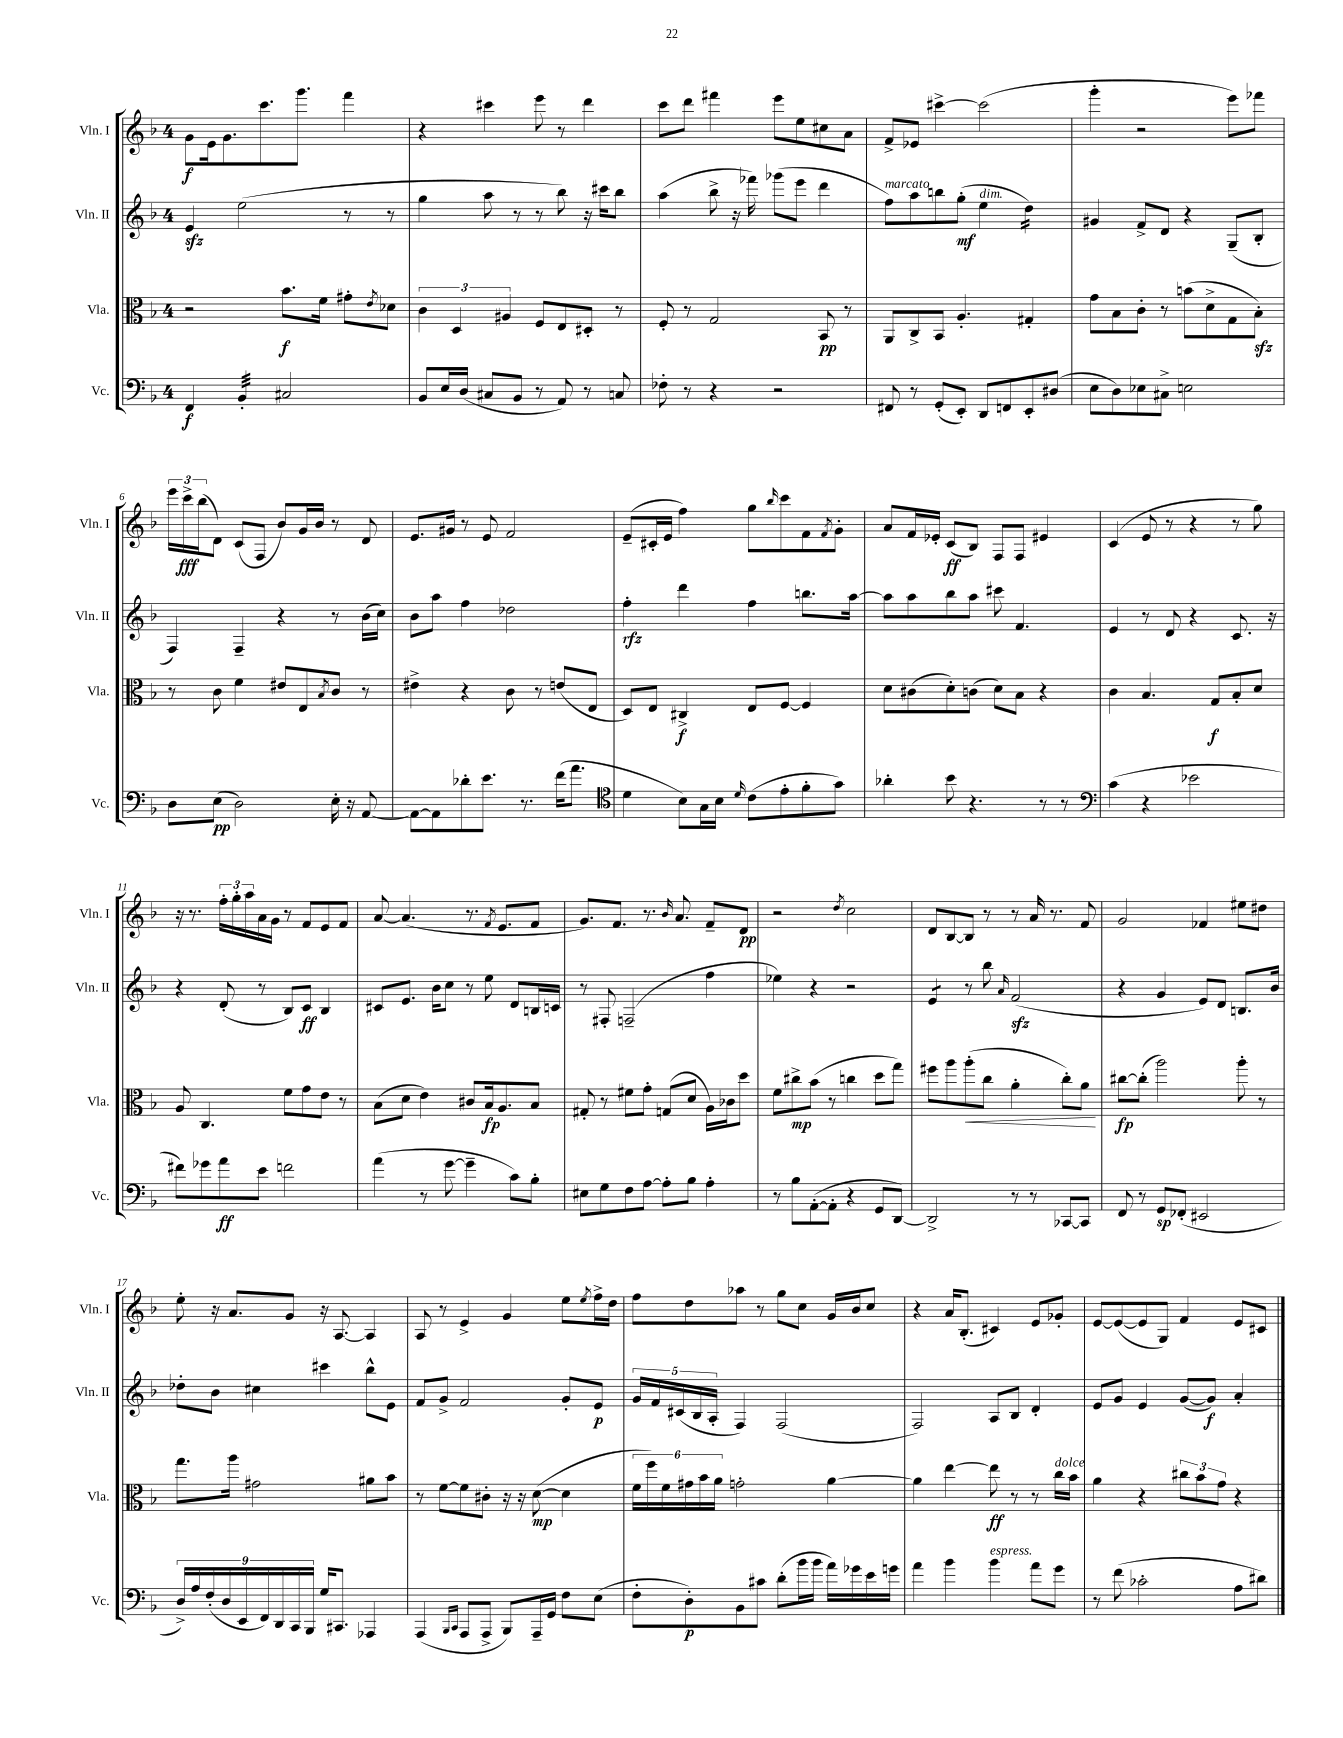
<<
\new StaffGroup <<
\new Staff = "s0" \with { instrumentName = "Vln. I" shortInstrumentName = "Vln. I" } {
    \clef treble \key f \major \once \override Staff.TimeSignature.style = #'single-digit \time 4/4
    g'8\f e'16 g'8. c'''8. g'''8. f'''4 |
    r4 cis'''4 e'''8 r8 d'''4 |
    c'''8 d'''8 fis'''4 e'''8 e''8 cis''8 a'8 |
    f'8-> ees'8 cis'''4~-> cis'''2( |
    g'''4-. r2 e'''8) fes'''8 |
    \tuplet 3/2 { e'''16 c'''16->\fff bes''16( } d'8) c'8( f8 bes'8) g'16 bes'16 r8 d'8 |
    e'8. gis'16 r8 e'8 f'2 |
    e'8--( cis'16-. e'16 f''4) g''8 \grace { bes''16 } c'''8 f'8 \acciaccatura { f'8 } g'8-. |
    a'8 f'16 ees'16-. c'8\ff( bes8) f8 f8 eis'4 |
    c'4( e'8 r8 r4 r8 g''8) |
    r16 r8. \tuplet 3/2 { f''16-. g''16-. a''16 } a'16 g'16 r8 f'8 e'8 f'8 |
    a'8~ a'4.( r8. \acciaccatura { f'8 } e'8. f'8 |
    g'8.) f'8. r8. \grace { bes'16 } a'8. f'8-- d'8\pp |
    r2 \acciaccatura { d''8 } c''2 |
    d'8 bes8~ bes8 r8 r8 a'16 r8. f'8 |
    g'2 fes'4 eis''8 dis''8 |
    e''8-. r16 a'8. g'8 r16 a8.~ a4 |
    a8 r8 e'4-> g'4 e''8 \acciaccatura { e''8 } f''16-> d''16 |
    f''8 d''8 aes''8 r8 g''8 c''8 g'16 bes'16 c''8 |
    r4 a'16 bes8.-.( cis'4) e'8 ges'8-. |
    e'8~ e'8~( e'8 g8) f'4 e'8 cis'8 \bar "|." |
}
\new Staff = "s1" \with { instrumentName = "Vln. II" shortInstrumentName = "Vln. II" } {
    \clef treble \key f \major \once \override Staff.TimeSignature.style = #'single-digit \time 4/4
    e'4\sfz e''2( r8 r8 |
    g''4 a''8 r8 r8 bes''8) r16 cis'''16 bes''8 |
    a''4( bes''8-> r16 fes'''16) ges'''8( e'''8 d'''4 |
    f''8^\markup { \italic "marcato" }) a''8 b''8 g''8-.\mf( e''4^\markup { \italic "dim." } d''4:16) |
    gis'4 f'8-> d'8 r4 g8--( bes8-. |
    f4) f4-- r4 r8 bes'16( c''16) |
    bes'8 a''8 f''4 des''2 |
    f''4-.\rfz d'''4 f''4 b''8. a''16~ |
    a''8 a''8 bes''8 a''8 cis'''8 f'4. |
    e'4 r8 d'8 r4 c'8. r16 |
    r4 d'8-.( r8 bes8) c'8\ff bes4 |
    cis'8 e'8. bes'16 c''8 r8 e''8 d'8 b16 c'16 |
    r8 fis8-. f2--( f''4 |
    ees''4) r4 r2 |
    e'4:8 r8 bes''8 \grace { a'16 } f'2\sfz( |
    r4 g'4 e'8) d'8 b8. bes'16 |
    des''8-. bes'8 cis''4 cis'''4 bes''8-^ e'8 |
    f'8 g'8-> f'2 g'8-. e'8\p |
    \tuplet 5/4 { g'16 f'16 cis'16( bes16 a16-. } f4) f2( |
    f2) a8 bes8 d'4-. |
    e'8 g'8 e'4 g'8~( g'8\f) a'4-. \bar "|." |
}
\new Staff = "s2" \with { instrumentName = "Vla." shortInstrumentName = "Vla." } {
    \clef alto \key f \major \once \override Staff.TimeSignature.style = #'single-digit \time 4/4
    r2 bes'8.\f f'16 gis'8-. \acciaccatura { e'8 } des'8 |
    \tuplet 3/2 { c'4 d4 ais4 } f8 e8 dis8-. r8 |
    f8-. r8 g2 bes,8\pp r8 |
    a,8 c8-> bes,8 a4.-. gis4-. |
    g'8 bes8 c'8-. r8 b'8( d'8-> g8 bes8-.\sfz) |
    r8 c'8 f'4 eis'8 e8 \acciaccatura { bes8 } c'8 r8 |
    eis'4-> r4 c'8 r8 e'8( e8 |
    d8) e8 cis4->\f e8 f8~ f4 |
    d'8 cis'8( d'8-.) c'8( d'8) bes8 r4 |
    c'4 bes4. g8\f bes8-. d'8 |
    a8 c4. f'8 g'8 e'8 r8 |
    bes8( d'8 e'4) cis'8 bes16\fp a8. bes8 |
    gis8-. r8 fis'8 g'8-. g8( d'8 a16) ces'16 d''8 |
    f'8 cis''8->\mp bes'8( r8 c''4 d''8 g''8) |
    fis''8 a''8 a''8-.\<( c''8 a'4-. c''8-.) a'8\! |
    cis''8~\fp cis''8-.( a''2) a''8-. r8 |
    g''8. a''16 gis'2 ais'8 bes'8 |
    r8 f'8~ f'8 cis'8-. r16 r16 d'8~\mp( d'4 |
    \tuplet 6/4 { f'16 f''16) f'16 gis'16 bes'16 a'16 } g'2-. a'4~ |
    a'4 e''4~ e''8\ff r8 r8 c''16^\markup { \italic "dolce" } bes'16 |
    a'4 r4 \tuplet 3/2 { cis''8 bes'8 g'8 } r4 \bar "|." |
}
\new Staff = "s3" \with { instrumentName = "Vc." shortInstrumentName = "Vc." } {
    \clef bass \key f \major \once \override Staff.TimeSignature.style = #'single-digit \time 4/4
    f,4\f bes,4:32-. cis2 |
    bes,8 e16 d16( cis8 bes,8 r8 a,8) r8 c8 |
    fes8-. r8 r4 r2 |
    fis,8 r8 g,8-.( e,8-.) d,8 f,8 e,8-. dis8( |
    e8 d8) ees8 cis8-> e2 |
    d8 e8\pp( d2) e16-. r16 a,8~ |
    a,8~ a,8 des'8-. e'8. r8. f'16( a'8. |
    \clef tenor d'4 bes8) g16 bes16 \grace { d'16 } c'8( e'8-. f'8-. g'8) |
    aes'4-. bes'8 r4. r8 r8 |
    \clef bass c'4( r4 ees'2 |
    fis'8) ges'8 a'8\ff e'8 f'2 |
    a'4( r8 g'8~ g'4-- c'8) bes8-. |
    eis8 g8 f8 a8~ a8-. bes8 a4-. |
    r8 bes8 a,8~-.( a,8-. r4 g,8 d,8~) |
    d,2-> r8 r8 ces,8~ ces,8 |
    f,8 r8 g,8\sp fes,8-.( eis,2 |
    \tuplet 9/8 { d16->) a16 f16-.( d16 e,16 f,16) d,16 c,16 bes,,16 } g16 cis,8. aes,,4 |
    a,,4( \grace { bes,,16 c,16 } a,,8 a,,8-> bes,,8) a,,16-- g,16 f8 e8( |
    f8-. d8-.\p) bes,8 cis'8 d'8-.( bes'16 bes'16 a'16) ges'16 e'16 g'16 |
    a'4 bes'4 bes'4^\markup { \italic "espress." } a'8 g'8 |
    r8 f'8( ces'2-. a8 dis'8) \bar "|." |
}
>>
>>
